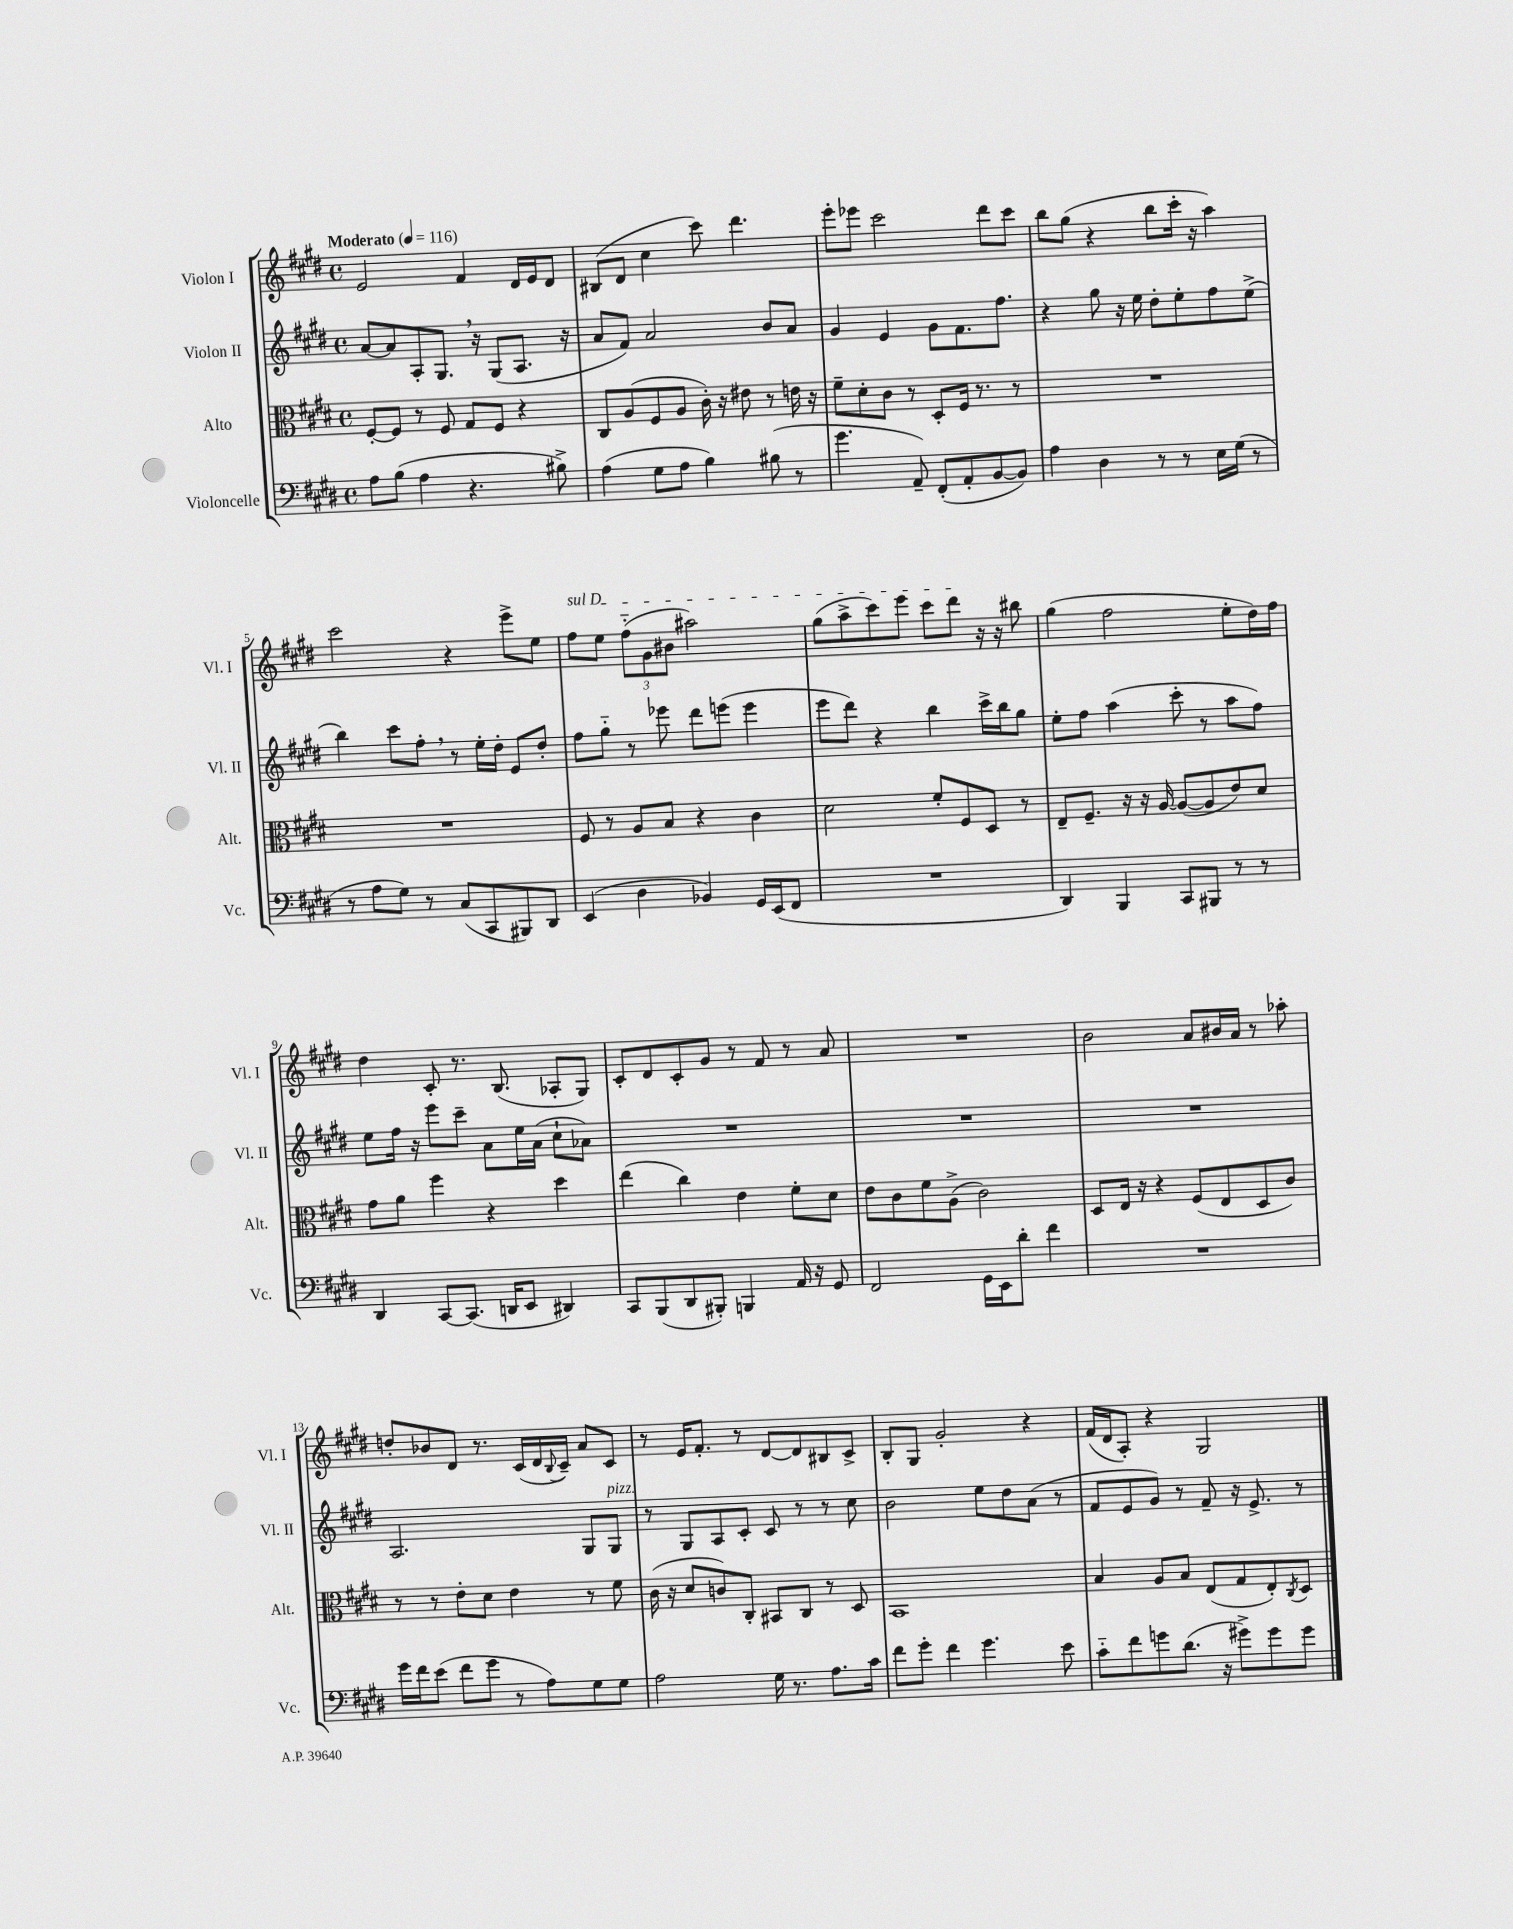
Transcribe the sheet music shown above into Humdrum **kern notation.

**kern	**kern	**kern	**kern
*staff4	*staff3	*staff2	*staff1
*clefF4	*clefC3	*clefG2	*clefG2
*k[f#c#g#d#]	*k[f#c#g#d#]	*k[f#c#g#d#]	*k[f#c#g#d#]
*M4/4	*M4/4	*M4/4	*M4/4
*met(c)	*met(c)	*met(c)	*met(c)
*MM116	*MM116	*MM116	*MM116
8A	[8F#'	[8a	2e
(8B	8F#]	8a]	.
4A	8r	8A'	.
.	8F#	8.G#	.
4.r	8G#	.	4f#
.	.	16r	.
.	8F#	(8G#	.
.	4r	8.A	16d#
.	.	.	16e
8B#^)	.	.	8d#
.	.	16r	.
=	=	=	=
(4A	8C#	8a	(8B#
.	(8A	8f#)	8d#
8G#	8F#	2a	4cc#
8A	8A	.	.
4B)	16c#')	.	8ccc#)
.	16r	.	.
.	8e#	.	4.ddd#
(8B#	8r	8b	.
8r	16e	8a	.
.	16r	.	.
=	=	=	=
4.g#	8f#~	4g#	8eee'
.	8d#'	.	8eee-
.	8c#	4e	2ccc#
8AA~)	8r	.	.
(8FF#'	8D#'	8g#	.
8AA'	16F#	8.f#	.
.	8.r	.	.
[8BB	.	.	8ddd#
.	.	8.ff#	.
8BB])	8r	.	8ccc#
=	=	=	=
4A	1r	4r	8bb
.	.	.	(8gg#
4D#	.	8gg#	4r
.	.	16r	.
.	.	16ee	.
8r	.	8dd#'	8bb
8r	.	8ee'	16ccc#'
.	.	.	16r
16E	.	8ff#	4aa)
(16G#	.	.	.
8r	.	(8ee^	.
=	=	=	=
8r	1r	4bb)	2ccc#
8A	.	.	.
8G#)	.	8ccc#	.
8r	.	8ff#'	.
(8C#	.	8r	4r
8CC#	.	16ee'	.
.	.	16dd#'	.
8BBB#)	.	8e	8eee^
8DD#	.	8dd#'	8ee
=	=	=	=
(4EE	8F#	8ff#	8ff#
.	8r	8gg#'~	8ee
4D#	8A	8r	(12ff#'~
.	.	.	12g#
.	8B	8eee-	.
.	.	.	12b#
4BB-)	4r	8ddd#	2aa#)
.	.	(8eee	.
16GG#	4c#	4eee	.
(16EE	.	.	.
8FF#	.	.	.
=	=	=	=
1r	2d#	8eee	(8gg#
.	.	8ddd#)	8aa^
.	.	4r	8ccc#)
.	.	.	8eee
.	8f#'	4bb	8ccc#
.	8F#	.	8ddd#
.	8D#	16ccc#^	16r
.	.	16bb	16r
.	8r	8gg#	8bb#
=	=	=	=
4DD#)	8E~	8ee'	(4gg#
.	8.F#~	8ff#	.
4BBB	.	(4aa	2ff#
.	16r	.	.
.	16r	.	.
.	[16A	.	.
8CC#	(8A_	8ccc#'	.
8BBB#	8A]	8r	.
8r	8e)	8aa	8ee'
8r	8d#	8ff#)	16dd#)
.	.	.	16ff#
=	=	=	=
4DD#	8g#	8ee	4dd#
.	8a	16ff#	.
.	.	16r	.
[8CC#	4ff#	8eee	8c#'
(8.CC#]	.	8ccc#~	8.r
.	4r	8a	.
16DD	.	.	(8.B
8EE	.	16ee	.
.	.	(16a	.
4DD#)	4dd#	8cc#`	8A-'
.	.	8a-)	8G#)
=	=	=	=
8CC#	(4ee	1r	8c#'
(8BBB	.	.	8d#
8DD#	4cc#)	.	8c#'
8BBB#')	.	.	8g#
4BBB	4e	.	8r
.	.	.	8f#
16AA	8f#'	.	8r
16r	.	.	.
8GG#	8d#	.	8a
=	=	=	=
2FF#	8e	1r	1r
.	8c#	.	.
.	8f#	.	.
.	(8A^	.	.
16GG#	2c#)	.	.
16EE	.	.	.
8d#'	.	.	.
4f#	.	.	.
=	=	=	=
1r	8D#	1r	2b
.	16E	.	.
.	16r	.	.
.	4r	.	.
.	(8F#	.	8a
.	8E	.	16b#
.	.	.	16a
.	8D#	.	8r
.	8c#)	.	8aa-'
=	=	=	=
16g#	8r	2.A	8dd'
16f#	.	.	.
(8e	8r	.	8b-
8f#	8e'	.	8d#
8g#	8d#	.	8.r
8r	4e	.	.
.	.	.	(16c#
8A)	.	.	16d#
.	.	.	8qqB
.	.	.	16c#~)
8G#	8r	8G#	8a
8G#	8f#	8G#	8c#
=	=	=	=
2A	(16c#	8r	8r
.	16r	.	.
.	8d#	8G#	16e
.	.	.	8.f#'
.	8c)	8A	.
.	8C#'	8c#'	8r
16G#	8BB#	8c#	[8d#
8.r	.	.	.
.	8C#	8r	8d#]
8.A	8r	8r	8B#
.	8D#	8cc#	8c#^
16c#	.	.	.
=	=	=	=
8f#	1BB	2b	8B'
8g#'	.	.	8G#
4f#	.	.	2g#'
4.g#	.	8ee	.
.	.	8dd#	.
.	.	(8a	4r
8e	.	8r	.
=	=	=	=
8c#'~	4B	8f#	(16f#
.	.	.	16d#
8f#	.	8e	8A')
8g	8A	8g#)	4r
(8.d#	8B	8r	.
.	(8E	8f#~	2G#
16r	.	.	.
8g#^)	8G#	16r	.
.	.	8.e^	.
8g#	8E')	.	.
.	8qC#	.	.
8g#	8D#	8r	.
==	==	==	==
*-	*-	*-	*-
